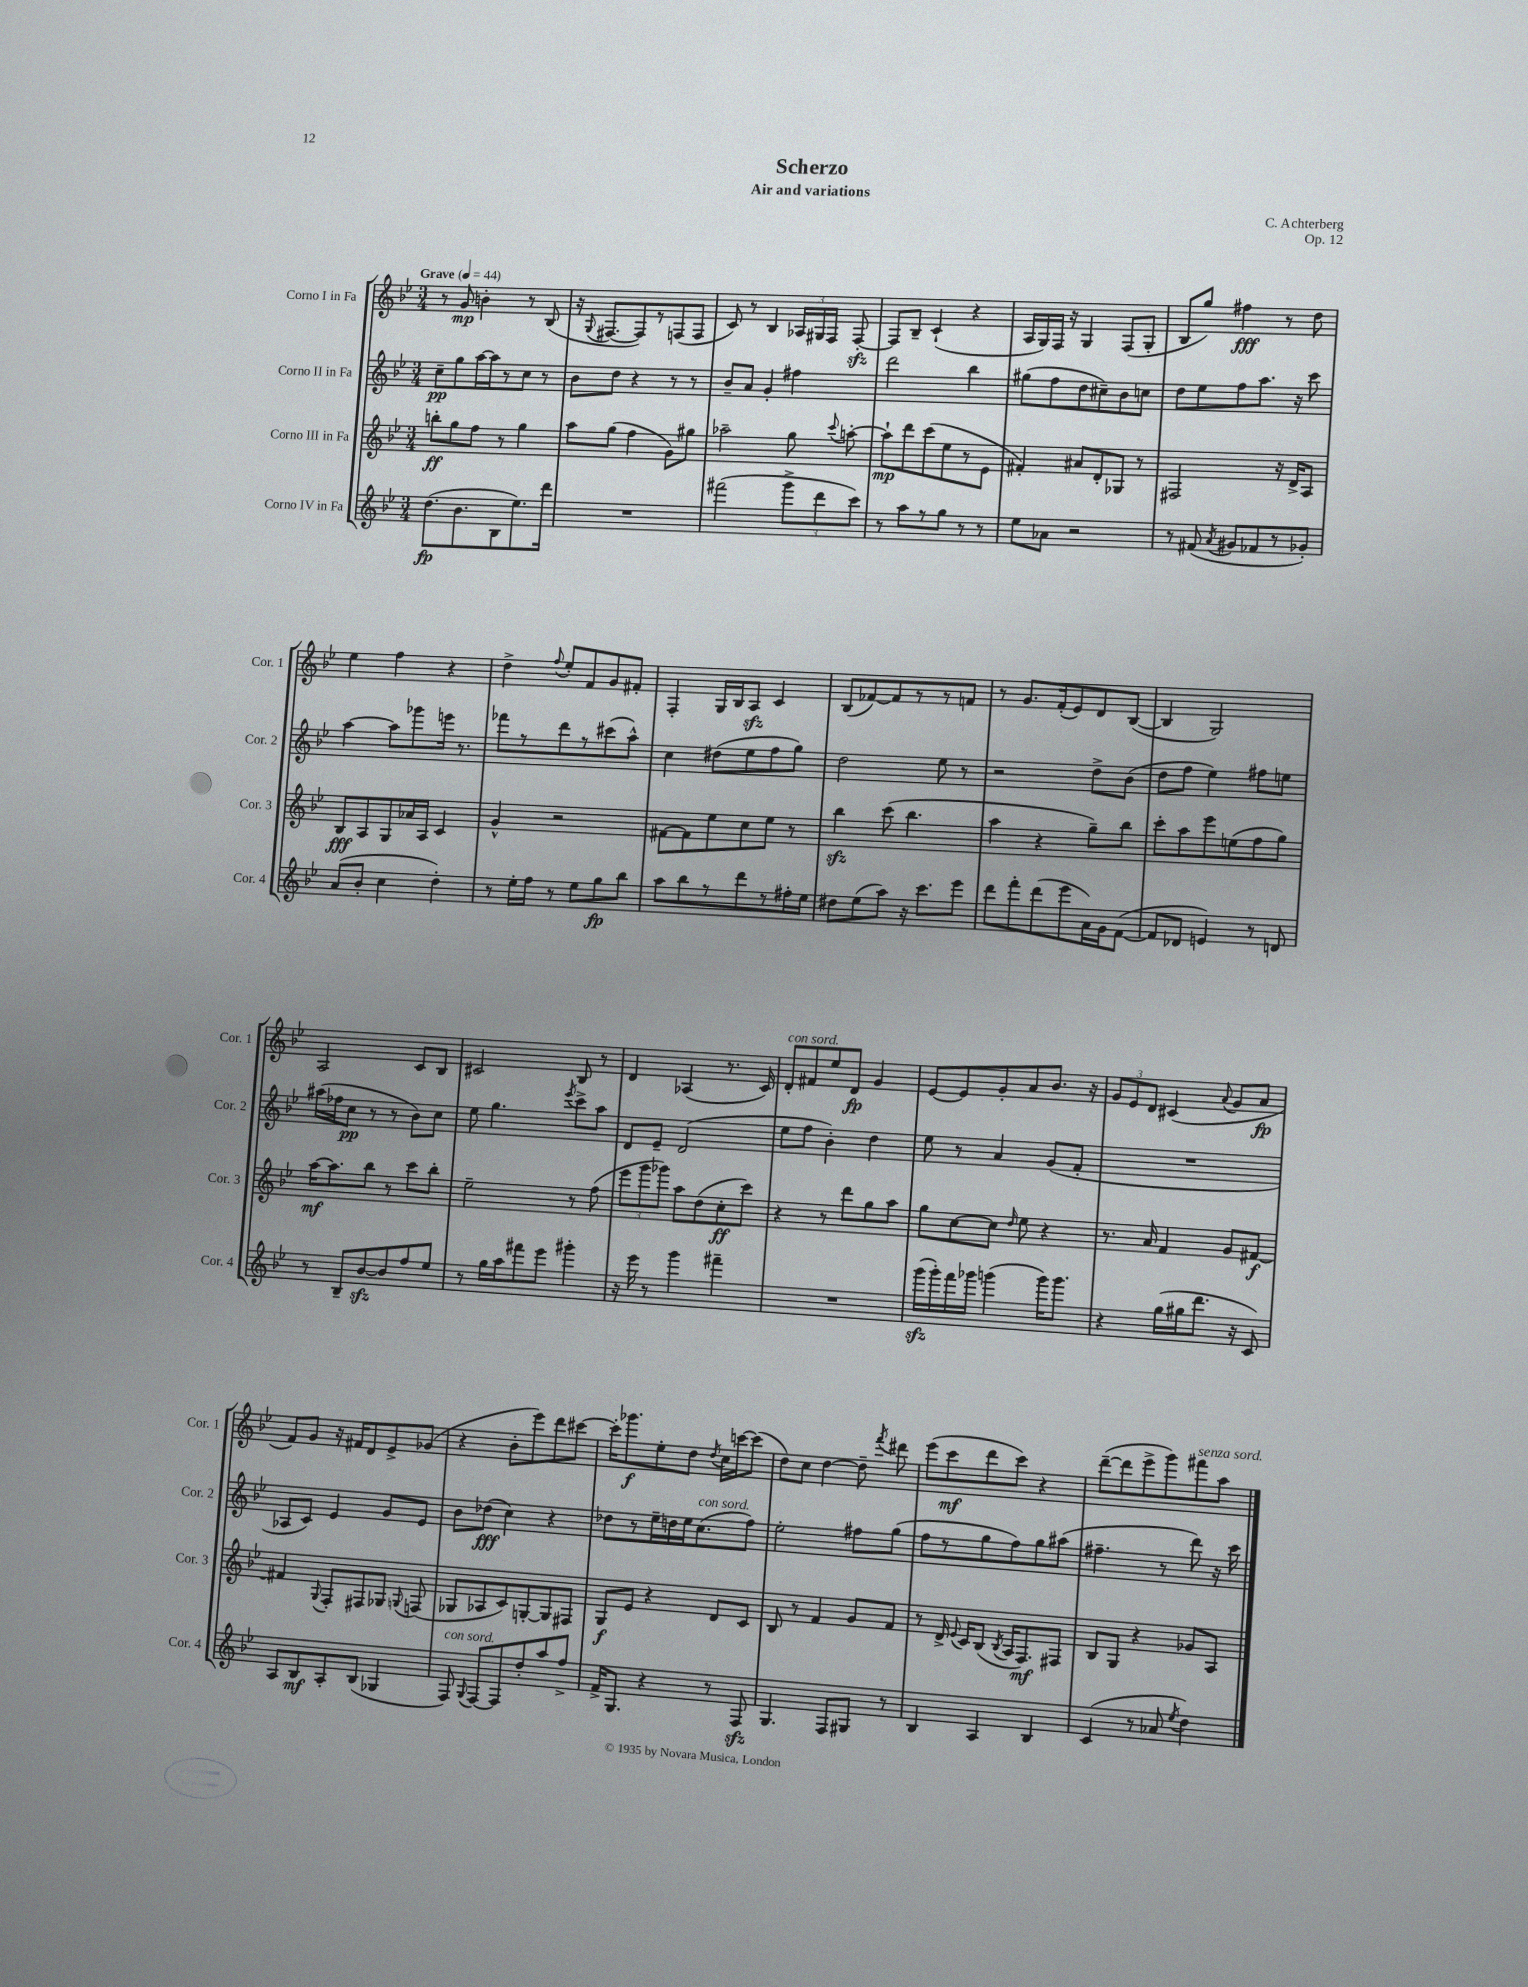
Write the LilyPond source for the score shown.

\header { title = "Scherzo" composer = "C. Achterberg" subtitle = "Air and variations" opus = "Op. 12" }
<<
\new StaffGroup <<
\new Staff = "s0" \with { instrumentName = "Corno I in Fa" shortInstrumentName = "Cor. 1" } {
    \clef treble \key bes \major \numericTimeSignature \time 3/4 \tempo "Grave" 4 = 44
    \autoBeamOff r8 g'8\mp b'4-. r8 bes8( |
    r16 \appoggiatura { g8 } fis8.[~ fis8) r8 f8( f8] |
    c'8) r8 bes4 \tuplet 3/2 { aes16[ gis16 f16] } f8~-.\sfz |
    f8[ bes8]-- c'4-!( r4 |
    a16[ g16) f16] r16 g4 f8[( g8]-. |
    bes8[ g''8]) fis''4\fff r8 d''8 |
    ees''4 f''4 r4 |
    d''4-> \appoggiatura { f''8 } ees''8[-. f'8 g'8 fis'8]-. |
    f4-. g16[ bes16 a8]\sfz c'4 |
    bes8[( fes'8~) fes'8 r8 r8 f'8] |
    r8 g'8.[ f'16-.( ees'8) d'8 bes8]~( |
    bes4 g2) |
    a2 c'8[ bes8] |
    cis'2 bes8 r8 |
    d'4 aes4( r8. c'16) |
    d'8[-.^\markup { \italic "con sord." } fis'8 ees''8 d'8]\fp g'4 |
    ees'8[~ ees'8 g'8-. a'8 bes'8.] r16 |
    \tuplet 3/2 { g'8[ ees'8 d'8] } cis'4( \appoggiatura { a'8 } g'8[ a'8]\fp |
    f'8[) g'8] r16 fis'16[ d'8 ees'8-> ges'8]( |
    r4 bes'8[-. ees'''8) d'''8 cis'''8]~ |
    cis'''16[-. ges'''8.\f ees''8-. d''8] \acciaccatura { d''8 } c''16[ c'''16~ c'''8]( |
    d''8[) c''8] d''4~ d''8-- \acciaccatura { f'''8 } dis'''8 |
    ees'''8[( c'''8\mf d'''8 c'''8]) r4 |
    d'''8[~--( d'''8 ees'''8-> g'''8) fis'''8^\markup { \italic "senza sord." } a''8] \bar "|." |
}
\new Staff = "s1" \with { instrumentName = "Corno II in Fa" shortInstrumentName = "Cor. 2" } {
    \clef treble \key bes \major \numericTimeSignature \time 3/4
    \autoBeamOff c''8[--\pp g''8 a''16~ a''16 r8 c''8] r8 |
    bes'8[ d''8] r4 r8 r8 |
    bes'8[-- a'8] g'4-. fis''4 |
    d'''2 bes''4 |
    gis''8[( f''8 d''8 cis''8--) bes'8 c''8] |
    d''8[ ees''8 f''8 a''8.] r16 c'''8 |
    a''4~ a''8[ ges'''8 e'''16] r8. |
    fes'''8[ r8 d'''8 r8 cis'''8( a''8]-^) |
    c''4 dis''8[( ees''8 f''8 g''8]) |
    d''2 ees''8 r8 |
    r2 d''8[-> bes'8]( |
    d''8[ f''8] ees''4) fis''8[ e''8] |
    ais''16[( fes''16 c''8]\pp r8 r8 bes'8[) c''8] |
    ees''8 g''4. \acciaccatura { ees'''8 } c'''8[-> a''8] |
    d'8[ ees'8]-- d'2( |
    ees''8[ f''8] bes'4-.) d''4 |
    ees''8 r8 a'4 g'8[( f'8]-. |
    R2. |
    aes8[ c'8]) ees'4 g'8[ ees'8] |
    bes'8[ des''8]\fff( c''4) r4 |
    des''8[ r8 ees''16-- d''16 ees''16 c''8.^\markup { \italic "con sord." }( f''8]) |
    ees''2-. fis''8[ g''8]( |
    f''8[ r8 g''8 f''8) g''8 ais''8]( |
    fis''4.-- r8 d'''8) r16 c'''16 \bar "|." |
}
\new Staff = "s2" \with { instrumentName = "Corno III in Fa" shortInstrumentName = "Cor. 3" } {
    \clef treble \key bes \major \numericTimeSignature \time 3/4
    \autoBeamOff b''8[-.\ff g''8 f''8] r8 g''4 |
    a''8[ g''8]( f''4 g'8[) gis''8] |
    aes''2-- g''8 \appoggiatura { c'''8 } a''8~-. |
    a''8[-!\mp d'''8 c'''8( ees''8 r8 ees'8] |
    fis'4-.) ais'8[ d'8-. ges8] r8 |
    fis2 r16 d'16[-> a8] |
    bes8[\fff a8 g8 aes'16 a16] c'4 |
    g'4-^ r2 |
    fis'8[~ fis'8 ees''8 c''8 ees''8] r8 |
    bes''4\sfz c'''8( bes''4. |
    a''4 r4 g''8[--) bes''8] |
    c'''8[-. a''8 ees'''8 e''8( f''8 g''8]) |
    a''16[~\mf a''8. bes''8] r8 c'''8[ bes''8]-. |
    ees''2-- r8 f''8( |
    \tuplet 3/2 { ees'''8[ g'''8 ges'''8]) } a''8[ d''8( c''8-.\ff c'''8]) |
    r4 r8 d'''8[ g''8 a''8] |
    g''8[ c''8~ c''8] \grace { d''16 } ees''8 r4 |
    r8. a'16 f'4 g'8[ fis'8]~\f |
    fis'4 \appoggiatura { g8 } f8[-. fis8 ges8] \appoggiatura { g8 } f8( |
    ges8[ aes8 c'8) g8~-. g8 fis8] |
    g8[\f ees'8] r4 d'8[ c'8] |
    bes8 r8 f'4 g'8[ f'8] |
    r8 d'16-> \appoggiatura { ees'8 } c'16[ bes8]( \acciaccatura { bes8 } a16[ f8.\mf) fis8] |
    bes8[ g8] r4 ges'8[ a8] \bar "|." |
}
\new Staff = "s3" \with { instrumentName = "Corno IV in Fa" shortInstrumentName = "Cor. 4" } {
    \clef treble \key bes \major \numericTimeSignature \time 3/4
    \autoBeamOff d''8.[\fp( bes'8. bes8 ees''8.) d'''16] |
    R2. |
    fis'''2( \tuplet 3/2 { g'''8[-> d'''8 c'''8]) } |
    r8 a''8[ r8 g''8] r8 r8 |
    ees''8[ aes'8] r2 |
    r8 fis'8( \acciaccatura { a'8 } gis'8[ fes'8 r8 ges'8]-.) |
    a'8[( bes'8]-. c''4 d''4-.) |
    r8 ees''16[-. f''16] r8 ees''8[ g''8\fp bes''8] |
    a''8[ bes''8 r8 d'''8 r8 fis''16-. ees''16] |
    dis''8[ ees''8( a''8]) r16 c'''8.[ ees'''8] |
    d'''8[ f'''8-. d'''8( ees'''8 a'16) g'16 f'8]~( |
    f'8[ des'8] e'4) r8 d'8 |
    r8 bes8[-- bes'8~\sfz bes'8 f''8 ees''8] |
    r8 g''16[ a''16 fis'''8 ees'''8] gis'''4-. |
    r16 ees'''16 r8 g'''4 fis'''4-- |
    R2. |
    g'''16[\sfz( g'''16-.) f'''16 ges'''16] g'''4( g'''16[) g'''8.] |
    r4 g''16[( gis''16 d'''8.] r16 c'8) |
    a8[ bes8\mf a8-. bes8]( ges4 |
    f8^\markup { \italic "con sord." }) \appoggiatura { g8 } f8[~ f8 d''8-. a''8 f''8]-> |
    f'16[-> g8.] r4 r8 f8\sfz |
    g4. f8[ gis8] r8 |
    bes4 a4 bes4 |
    c'4( r8 aes'8 \acciaccatura { ees''8 } d''4) \bar "|." |
}
>>
>>
\layout { \context { \Score \remove "Bar_number_engraver" } }
